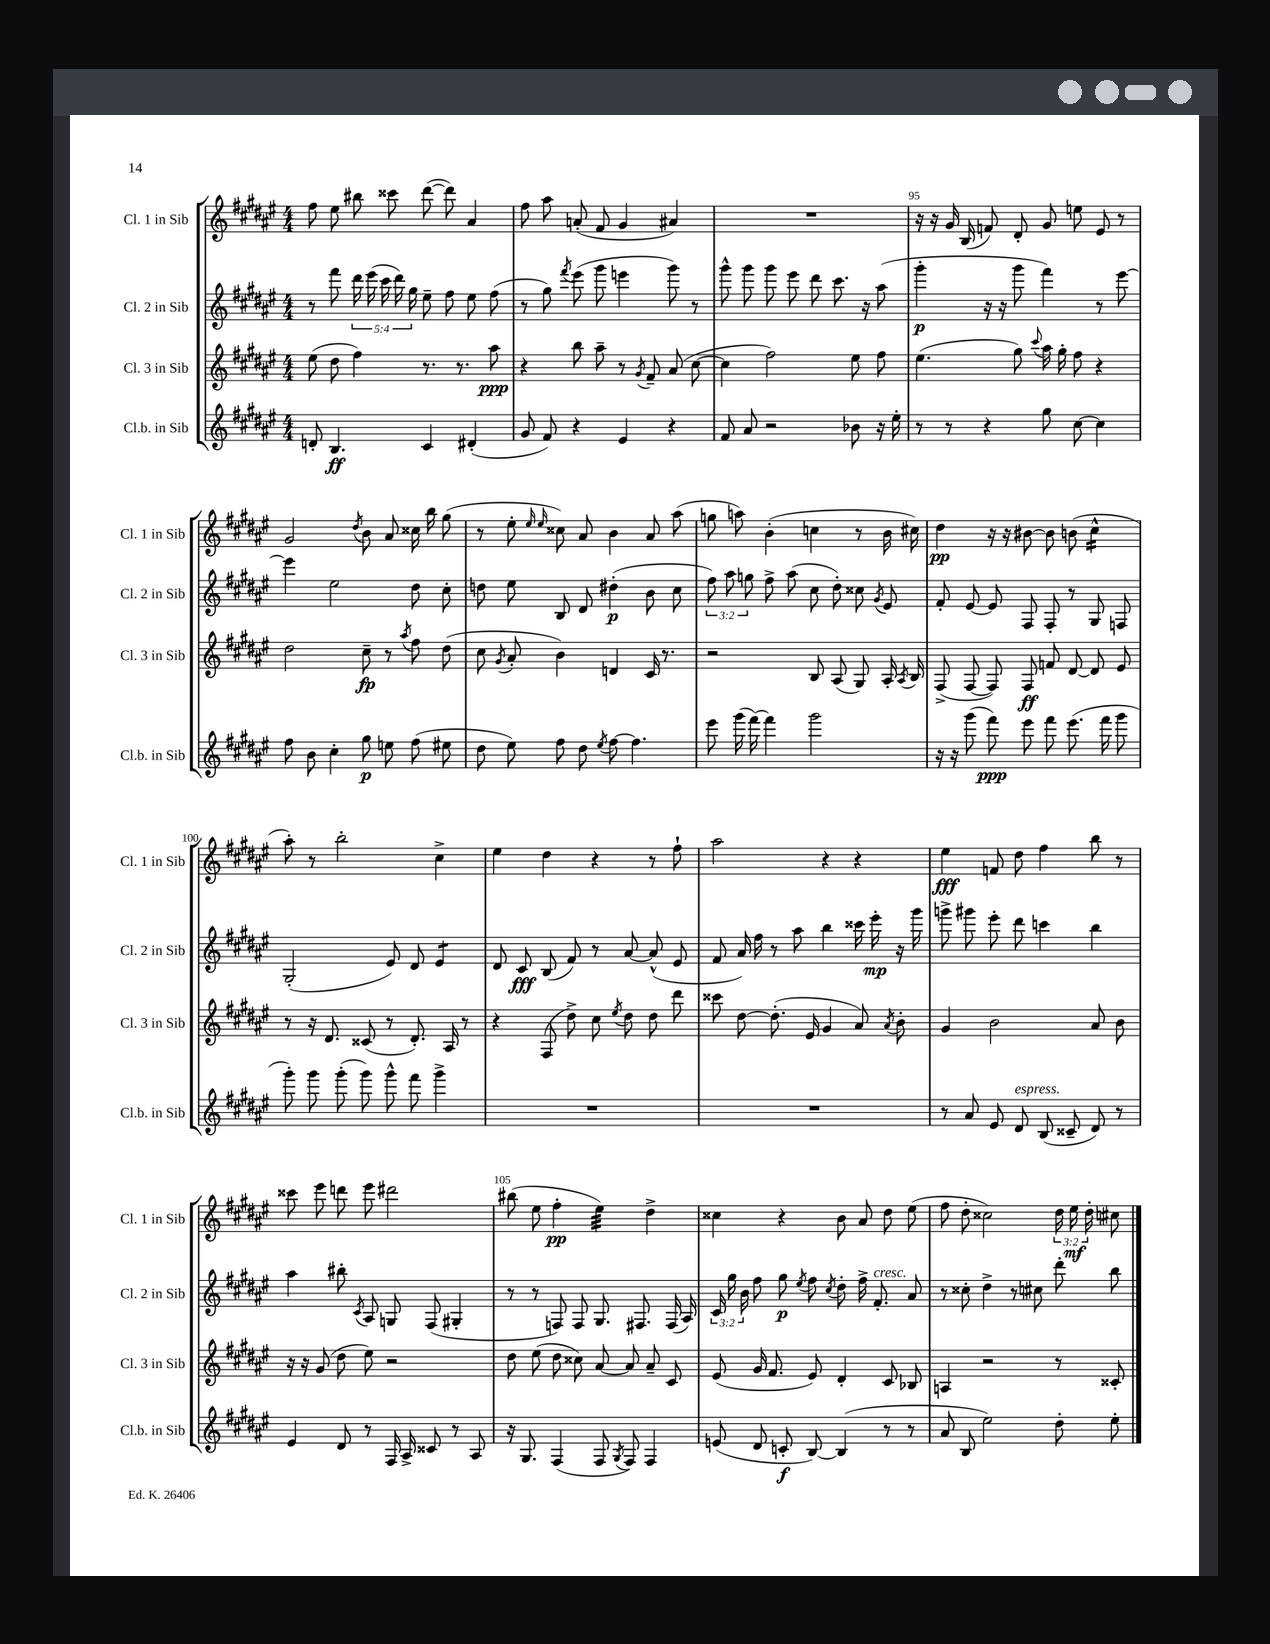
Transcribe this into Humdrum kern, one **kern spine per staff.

**kern	**kern	**kern	**kern
*staff4	*staff3	*staff2	*staff1
*clefG2	*clefG2	*clefG2	*clefG2
*k[f#c#g#d#a#e#]	*k[f#c#g#d#a#e#]	*k[f#c#g#d#a#e#]	*k[f#c#g#d#a#e#]
*M4/4	*M4/4	*M4/4	*M4/4
8d'	(8ee#	8r	8ff#
4.B	8dd#	8fff#	8ee#
.	4ff#)	20ddd#	8bb#
.	.	(20eee#	.
.	.	20ccc#	.
.	.	.	8ccc##
.	.	20ddd#)	.
.	.	20gg#	.
4c#	8.r	8ee#~	([8ddd#
.	.	8ff#	8ddd#])
.	8.r	.	.
(4d#'	.	8ee#	4a#
.	8aa#	(8ff#	.
=	=	=	=
8g#	4r	8r	8ff#
8f#)	.	8gg#)	8aa#
.	.	8qfff#	.
4r	8bb	(8eee#	(8a'
.	8aa#~	8ggg#	8f#
4e#	8r	4eee	4g#
.	8qg#	.	.
.	8f#~	.	.
4r	(8a#	8ggg#)	4a#)
.	[8cc#	8r	.
=	=	=	=
8f#	4cc#]	8ggg#^^	1r
8a#	.	8ggg#	.
2r	2ff#)	8ggg#	.
.	.	8eee#	.
.	.	8ddd#	.
.	.	8.ccc#	.
8b-	8ee#	.	.
.	.	16r	.
16r	8ff#	(8aa#	.
16ee#'	.	.	.
=	=	=	=
8r	(4.ee#	4ggg#'	16r
.	.	.	16r
8r	.	.	16g#
.	.	.	(16B
4r	.	16r	8f)
.	.	16r	.
.	8gg#)	8ggg#	8d#'
.	8qqccc#	.	.
8gg#	16aa#	4fff#)	8g#
.	16gg#'	.	.
[8cc#	8ff#	.	8ee
4cc#]	4r	8r	8e#
.	.	[8eee#	8r
=	=	=	=
8ff#	2dd#	4eee#]	2g#
8b	.	.	.
4cc#'	.	2ee#	.
.	.	.	8qdd#
8gg#	8cc#~	.	8b
8ee	8r	.	8a#
.	8qaa#	.	.
(8ff#	8ff#	8dd#	16cc##
.	.	.	16bb
8ee#	(8dd#	8cc#'	(8gg#
=	=	=	=
8dd#	8cc#	8dd	8r
.	8qg#	.	.
8ee#)	8a#'	8ee#	8ee#'
.	.	.	16qqee#
.	.	.	16qqee#
8ff#	4b)	8B	8cc##)
8dd#	.	8d#	8a#
8qee#	.	.	.
[8ff#	4d	(4dd#'	4b
4.ff#]	.	.	.
.	16c#	8b	8a#
.	8.r	.	.
.	.	8cc#	(8aa#
=	=	=	=
8eee#	2r	12ff#)	8gg
.	.	12aa#	.
(16ggg#	.	.	8aa)
.	.	12gg	.
[16fff#)	.	.	.
4fff#]	.	8ff#^	(4b'
.	.	(8aa#	.
2ggg#	8B	8cc#	4cc
.	(8A#	8dd#')	.
.	8G#)	8cc##	8r
.	.	8qg#	.
.	16A#'	8e#	16b
.	8qA#	.	.
.	16B	.	16cc#)
=	=	=	=
16r	(8F#^	8f#'	4dd#
16r	.	.	.
(8ggg#	[8F#	[8e#	.
8fff#)	8F#])	8e#]	16r
.	.	.	16r
8eee#	8F#	8F#	[8b#
8fff#	8f	8F#'	8b#]
(8.eee#	[8d#	8r	(8b
.	8d#]	8G#	4cc#^^
16fff#	.	.	.
8ggg#	8e#	8F	.
=	=	=	=
8ggg#')	8r	(2G#'	8aa#')
8ggg#	16r	.	8r
.	8.d#	.	.
(8ggg#'	.	.	2bb'
8ggg#)	(8c##	.	.
8ggg#^^	8r	8e#)	.
8fff#	8.d#')	8d#	.
4ggg#^	.	4e#	4cc#^
.	16A#	.	.
.	8r	.	.
=	=	=	=
1r	4r	8d#	4ee#
.	.	8c#	.
.	(8F#	(8B	4dd#
.	8dd#^)	8f#)	.
.	8cc#	8r	4r
.	8qee#	.	.
.	8dd#	[8a#	.
.	8dd#	(8a#^^]	8r
.	8ddd#	8e#	8ff#`
=	=	=	=
1r	8ccc##	8f#	2aa#
.	[8dd#	16a#)	.
.	.	16ff#	.
.	(8.dd#']	8r	.
.	.	8aa#	.
.	16e#	.	.
.	4g#	4bb	4r
.	8a#)	16ccc##	4r
.	.	16eee#'	.
.	8qa#	.	.
.	8b'	16r	.
.	.	16ggg#	.
=	=	=	=
8r	4g#	8ggg^	4ee#
8a#	.	8ggg#	.
8e#	2b	8eee#'	8f
8d#	.	8ddd#	8dd#
(8B	.	4ccc	4ff#
8c##~	.	.	.
8d#)	8a#	4bb	8bb
8r	8b	.	8r
=	=	=	=
4e#	16r	4aa#	8ccc##
.	16r	.	.
.	(8g#	.	8eee#
8d#	8dd#	8bb#'	8ddd
.	.	8qc#	.
8r	8ee#)	8A#	8eee#
16F#	2r	8G	2ddd#
16A#^	.	.	.
8c##	.	(8F#	.
8r	.	4G#'	.
8A#	.	.	.
=	=	=	=
16r	8dd#	8r	(8bb#
8.G#	.	.	.
.	(8ee#	8r	8ee#
(4F#	8dd#	8F)	4ff#'
.	8cc##)	8F	.
8F#	[8a#	8.G#	4ee#)
8qG#	.	.	.
8F#)	8a#]	.	.
.	.	8.F#	.
4F#	8a#~	.	4dd#^
.	8c#	(16F#	.
.	.	16A#)	.
=	=	=	=
(8e	(8e#	24c#	4cc##
.	.	24gg#	.
.	.	24b	.
8d#	16g#	8ff#	.
.	8.f#	.	.
8c'	.	8gg#	4r
.	.	8qee#	.
[8B)	8e#)	8ff#	.
.	.	8qcc#	.
(4B]	4d#'	8dd#'	8b
.	.	16ff#^	8a#
.	.	8.f#'	.
8r	8c#	.	8dd#
8r	8B-	8a#	(8ee#
=	=	=	=
8a#	4A	8r	8ff#
8B	.	8cc##'	8dd#'
2ee#)	2r	4dd#^	2cc##)
.	.	8r	.
.	.	8cc#	.
8dd#'	8r	8ddd#'	24dd#
.	.	.	24ee#
.	.	.	24dd#'
8ee#'	8c##'	8bb	8cc#
==	==	==	==
*-	*-	*-	*-
